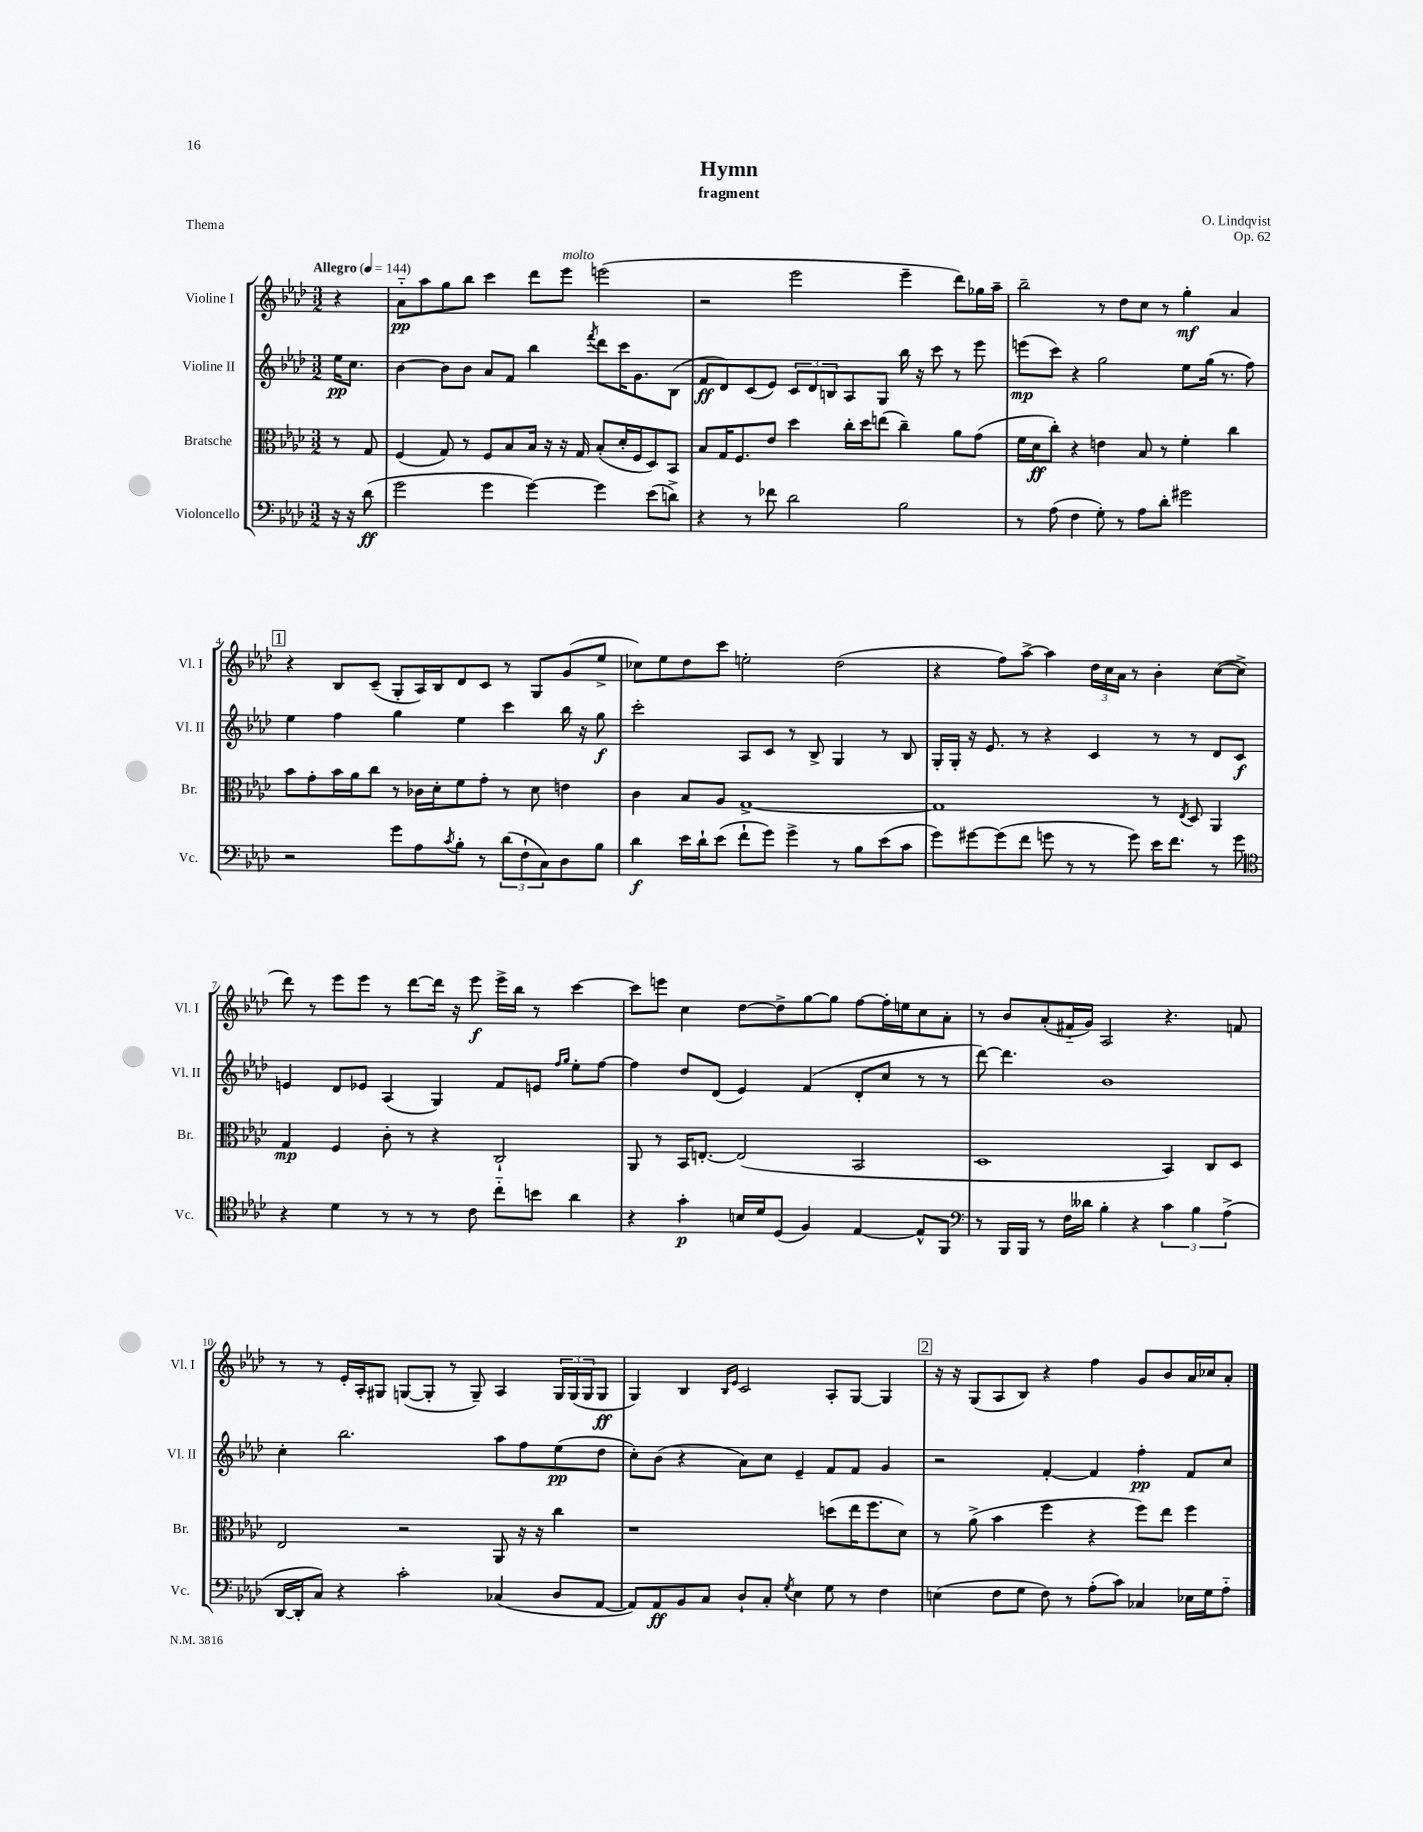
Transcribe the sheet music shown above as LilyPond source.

\header { title = "Hymn" composer = "O. Lindqvist" subtitle = "fragment" opus = "Op. 62" piece = "Thema" }
<<
\new StaffGroup <<
\new Staff = "s0" \with { instrumentName = "Violine I" shortInstrumentName = "Vl. I" } {
    \clef treble \key aes \major \numericTimeSignature \time 3/2 \partial 4 \tempo "Allegro" 4 = 144
    r4 |
    aes'8-_\pp aes''8 g''8 bes''8 c'''4 des'''8 ees'''8^\markup { \italic "molto" } e'''2( |
    r2 ees'''2 ees'''4-- des'''8) ges''16 aes''16-- |
    bes''2-- r8 des''8 c''8 r8 g''4-.\mf aes'4 |
    \mark \markup { \box "1" } r4 bes8 c'8--( g8-. aes16) bes16 des'8 c'8 r8 g8 g'8( ees''8-> |
    ces''8) ees''8 des''8 c'''8 e''2-. des''2( |
    r4 f''8) aes''8~-> aes''4 \tuplet 3/2 { des''16 c''16 aes'16 } r8 bes'4-. c''8~( c''8-> |
    des'''8) r8 ees'''8 ees'''8 r8 des'''8~ des'''16 r16 ees'''8\f ees'''16-> bes''16 r8 c'''4~ |
    c'''8 e'''8 c''4 des''8~ des''8-> g''8~ g''8 f''8~ f''16-. e''16 c''8 aes'8-. |
    r8 bes'8 aes'8-.( fis'16-_ g'16) aes2 r4. f'8 |
    r8 r8 ees'16-. aes16-. gis8 g8~( g8-. r8 g8--) aes4 \tuplet 3/2 { g16 g16( g16 } g8\ff |
    g4) bes4 \grace { bes16 ees'16 } c'2 aes8-. g8~ g4 |
    \mark \markup { \box "2" } r16 r16 g8( aes8 bes8) r4 f''4 g'8 bes'8 aes'16 ces''16 aes'8-. \bar "|." |
}
\new Staff = "s1" \with { instrumentName = "Violine II" shortInstrumentName = "Vl. II" } {
    \clef treble \key aes \major \numericTimeSignature \time 3/2 \partial 4
    ees''16\pp c''8. |
    bes'4~ bes'8 bes'8 aes'8 f'8 bes''4 \acciaccatura { f'''8 } des'''8 c'''16 g'8. bes8( |
    f'8\ff des'8) c'8( ees'8) \tuplet 3/2 { c'8 des'8 b8 } aes8 g8 bes''16 r16 c'''8 r8 ees'''8 |
    e'''8\mp( c'''8) r4 g''2 ees''8 g''16( r8. f''8) |
    \mark \markup { \box "1" } ees''4 f''4 g''4 ees''4 c'''4 bes''16 r16 g''8\f |
    c'''2-. aes8 c'8 r8 bes8-> g4 r8 bes8 |
    g16-. g16-. r16 ees'8. r8 r4 c'4 r8 r8 des'8 c'8\f |
    e'4 des'8 ees'8 aes4( g4) f'8 e'8 \grace { f''16 g''16 } ees''8-. f''8~ |
    f''4 des''8 des'8( ees'4) f'4( des'8-. c''8 r8 r8 |
    des'''8~) des'''4. bes'1 |
    c''4-. bes''2. aes''8 f''8 ees''8\pp( des''8 |
    c''8-.) bes'8( r4 aes'8) c''8 ees'4-- f'8 f'8 g'4 |
    \mark \markup { \box "2" } r2 f'4~-. f'4 f''4-.\pp f'8 c''8 \bar "|." |
}
\new Staff = "s2" \with { instrumentName = "Bratsche" shortInstrumentName = "Br." } {
    \clef alto \key aes \major \numericTimeSignature \time 3/2 \partial 4
    r8 g8 |
    f4( g8) r8 f8 bes8 bes16 r16 r16 g16 bes8-.( des'16-. f16 des8) bes,8 |
    bes8 g16 f8. ees'8 des''4 c''16-. des''16 e''8( c''4--) aes'8 g'8( |
    f'16 des'16\ff c''8-.) r4 e'4 bes8 r8 f'4-. c''4 |
    \mark \markup { \box "1" } bes'8 g'8-. bes'16 aes'16 c''8 r8 ces'16 des'16-. f'8 g'8-. r8 des'8 e'4 |
    c'4 bes8 aes8 g1~-> |
    g1 r8 \acciaccatura { ees8 } des8 aes,4 |
    g4\mp f4 c'8-. r8 r4 c2-! |
    aes,8 r8 bes,16 e8.~-. e2( bes,2 |
    des1 bes,4) c8 des8 |
    ees2 r2 aes,8 r16 r16 c''4 |
    r1 d''8( ees''16 f''8. des'8) |
    \mark \markup { \box "2" } r8 aes'8->( bes'4 f''4 r4 f''8) ees''8 f''4 \bar "|." |
}
\new Staff = "s3" \with { instrumentName = "Violoncello" shortInstrumentName = "Vc." } {
    \clef bass \key aes \major \numericTimeSignature \time 3/2 \partial 4
    r16 r16 des'8\ff( |
    g'2 g'4 g'4~) g'4 ees'8( d'8->) |
    r4 r8 fes'8 des'2 bes2 |
    r8 aes8( f4 g8-.) r8 aes8 des'8-. gis'2 |
    \mark \markup { \box "1" } r2 g'8 aes8 \acciaccatura { c'8 } bes8-. r8 \tuplet 3/2 { des'8( f8-! c8) } des8 bes8 |
    des'4\f ees'16 des'16-! ees'8( f'8-! g'8) g'4-> r8 bes8 ees'8( c'8 |
    g'8) gis'8~ gis'8( f'8 g'8 r8 r8 g'8) ees'16 f'8. r8 g'8 |
    \clef tenor r4 des'4 r8 r8 r8 c'8 c''8-_ b'8 aes'4 |
    r4 g'4-.\p b16 des'16 des8( f4) ees4~ ees8-^ f,8 |
    \clef bass r8 bes,,16 bes,,16 r8 f16 deses'16 bes4-. r4 \tuplet 3/2 { c'4 bes4 aes4->( } |
    des,16~ des,16-. c8) r4 c'2-. ces4( des8 aes,8~ |
    aes,8) aes,8\ff bes,8 c8 des8-! c8-. \acciaccatura { g8 } ees4 g8 r8 f4 |
    \mark \markup { \box "2" } e4( f8 g8 f8) r8 aes8-.( c'8) ces4 ees16 g16 aes8-_ \bar "|." |
}
>>
>>
